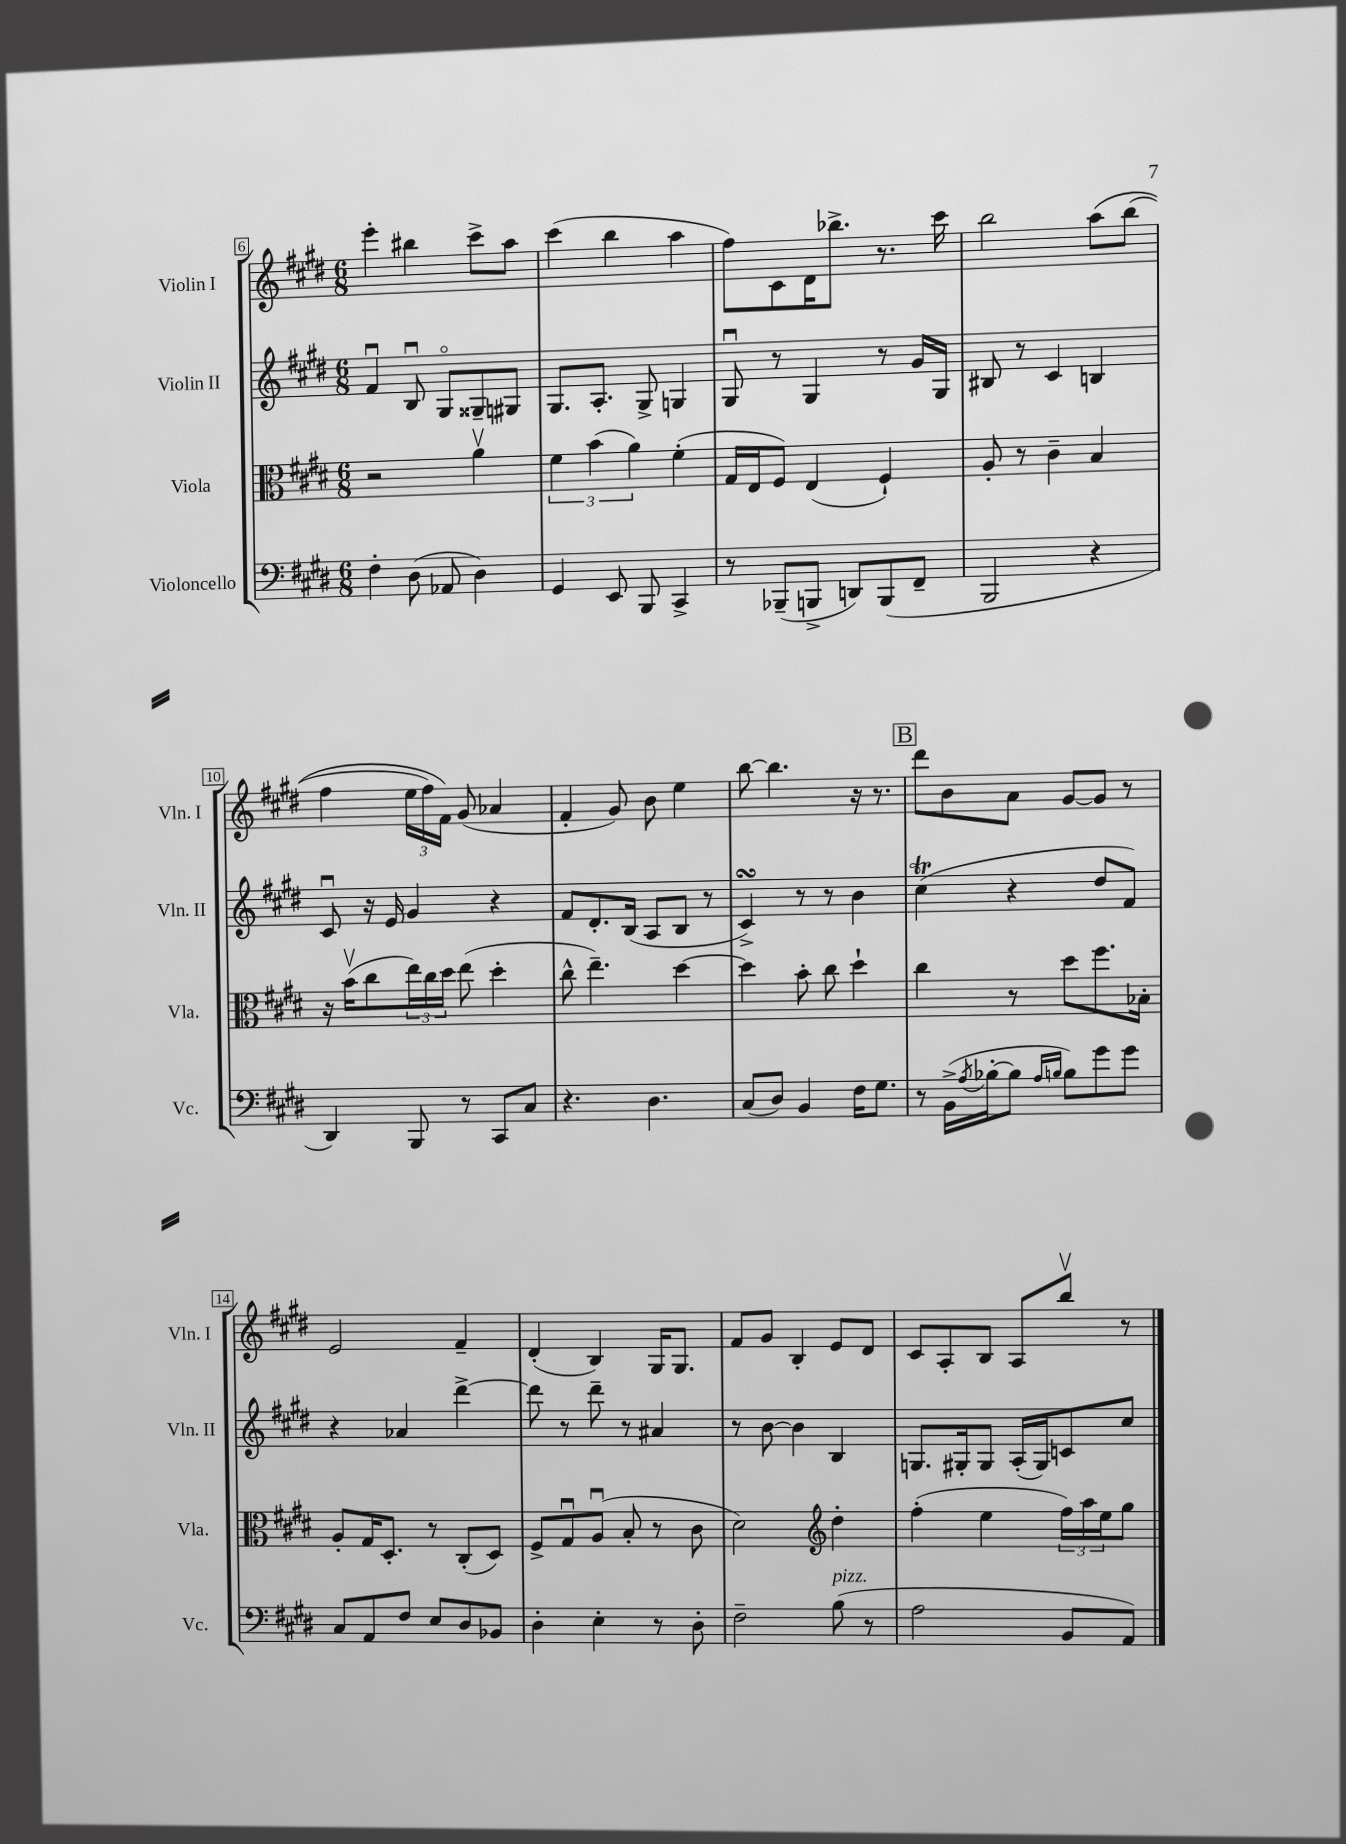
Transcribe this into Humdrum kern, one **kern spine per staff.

**kern	**kern	**kern	**kern
*staff4	*staff3	*staff2	*staff1
*clefF4	*clefC3	*clefG2	*clefG2
*k[f#c#g#d#]	*k[f#c#g#d#]	*k[f#c#g#d#]	*k[f#c#g#d#]
*M6/8	*M6/8	*M6/8	*M6/8
4F#'	2r	4f#u	4eee'
(8D#	.	8Bu	4bb#
8AA-	.	8G#o	.
4D#)	4av	8G##~	8ccc#^
.	.	8G#	8aa
=	=	=	=
4GG#	6f#	8.G#	(4ccc#
.	(6b	.	.
.	.	8.A'	.
8EE	.	.	4bb
.	6a)	.	.
8BBB	.	8G#^	.
4CC#^	(4f#'	4G	4aa
=	=	=	=
8r	16G#	8G#u	8ff#)
.	16E	.	.
(8BBB-~	8F#)	8r	8c#
8BBB^	(4E	4G#	16d#
.	.	.	8.bb-^
8DD)	.	.	.
(8BBB	4F#`)	8r	8.r
8FF#~	.	16g#	.
.	.	16G#	16ccc#
=	=	=	=
2BBB	8A'	8B#	2bb
.	8r	8r	.
.	4c#~	4c#	.
4r	4B	4B	&(8aa
.	.	.	(8bb
=	=	=	=
4DD#)	16r	8c#u	4ff#
.	(16bv	.	.
.	8cc#	16r	.
.	.	16e	.
8BBB	24ee)	4g#	24ee
.	24cc#	.	24ff#)
.	24dd#	.	24f#&)
8r	(8ee	.	(8g#
8CC#	4dd#'	4r	4a-
8C#	.	.	.
=	=	=	=
4.r	8cc#^^	8f#	4f#'
.	4.ee~)	8.d#'	.
.	.	.	8g#)
.	.	(16B	.
4.D#	.	8A	8b
.	[4dd#	8B	4ee
.	.	8r	.
=	=	=	=
(8C#	4dd#]	4c#^)	[8bb
8D#)	.	.	4.bb]
4BB	8b'	8r	.
.	8cc#	8r	.
16F#	4dd#`	4b	16r
8.G#	.	.	8.r
=	=	=	=
8r	4cc#	(4cc#	8ddd#
(16BB^	.	.	8b
8qA	.	.	.
[16B-'	.	.	.
8B-]	8r	4r	8a
16qqA	.	.	.
16qqB	.	.	.
8B)	8dd#	.	[8g#
8g#	8.ff#	8dd#	8g#]
8g#	.	8f#)	8r
.	16B-'	.	.
=	=	=	=
8C#	8A'	4r	2e
8AA	16G#	.	.
.	8.D#'	.	.
8F#	.	4a-	.
8E	8r	.	.
8D#	(8C#'	[4ddd#^	4f#~
8BB-	8D#)	.	.
=	=	=	=
4D#'	8F#^	8ddd#]	(4d#'
.	8G#u	8r	.
4E'	(8Au	8ddd#~	4B)
.	8B'	8r	.
8r	8r	4a#	16G#
.	.	.	8.G#
8D#'	8c#	.	.
=	=	=	=
2F#~	2d#)	8r	8f#
.	.	[8b	8g#
.	.	4b]	4B'
*	*clefG2	*	*
(8B	4dd#'	4B	8e
8r	.	.	8d#
=	=	=	=
2A	(4ff#'	8.G	8c#
.	.	.	8A'
.	.	16G#'	.
.	4ee	8G#	8B
.	.	(16A'	8A
.	.	16G#)	.
8BB	24ff#)	8c	8bbv
.	24aa	.	.
.	24ee	.	.
8AA)	8gg#	8cc#	8r
==	==	==	==
*-	*-	*-	*-
